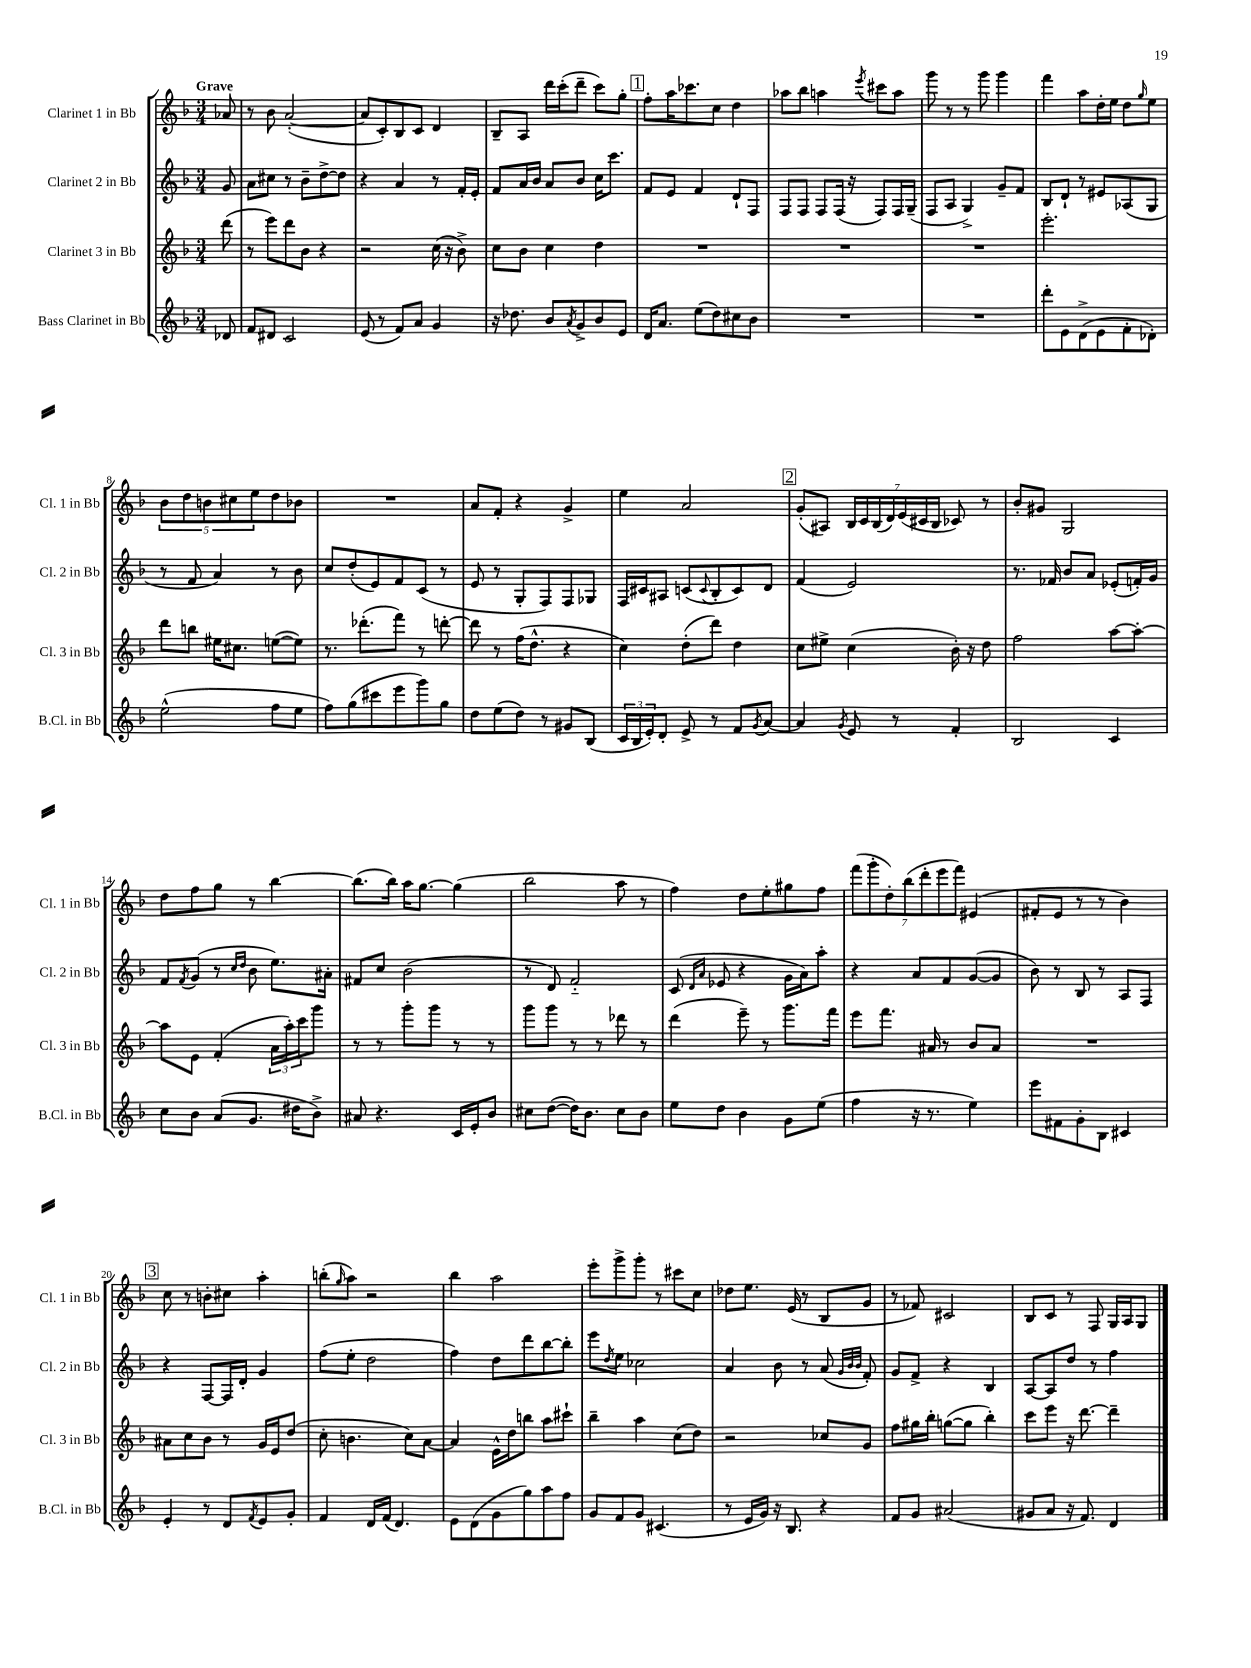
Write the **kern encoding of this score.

**kern	**kern	**kern	**kern
*part4	*part3	*part2	*part1
*staff4	*staff3	*staff2	*staff1
*I"Bass Clarinet in Bb	*I"Clarinet 3 in Bb	*I"Clarinet 2 in Bb	*I"Clarinet 1 in Bb
*I'B.Cl. in Bb	*I'Cl. 3 in Bb	*I'Cl. 2 in Bb	*I'Cl. 1 in Bb
*clefG2	*clefG2	*clefG2	*clefG2
*k[b-]	*k[b-]	*k[b-]	*k[b-]
*M3/4	*M3/4	*M3/4	*M3/4
=	=	=	=
!	!	!	!LO:TX:a:B:t=Grave
8d-X/	(8ddd\	8g/	8a-X/
=1	=1	=1	=1
8f/L	8r	8a\L	8r
8d#X/J	8eee\L)	8cc#X\J	8b-\
2c/	8ddd\	8r	([2a'/
.	8b-\J	8b-~\L	.
.	4r	[8dd^\	.
.	.	8dd\J]	.
=2	=2	=2	=2
(8e/	2r	4r	8a/L]
8r	.	.	8c'/)
8f/L)	.	4a/	8B-/
8a/J	.	.	8c/J
4g/	(16cc\	8r	4d/
.	16r	.	.
.	8b-^\)	16f'/LL	.
.	.	16e'/JJ	.
=3	=3	=3	=3
16r	8cc\L	8f/L	8B-~/L
8.dd-X\	.	.	.
.	8b-\J	16a/L	8A/J
.	.	16b-/JJ	.
8b-/L	4cc\	8a/L	16ddd\LL
.	.	.	(16ccc'\J
8qa/	.	.	.
8g^/	.	8b-/J	8ddd~\J
8b-/	4dd\	16cc\KL	8ccc\L)
.	.	8.ccc\J	.
8e/J	.	.	8gg'\J
!!LO:REH:place=s1:t=1
=4	=4	=4	=4
16d/KL	2.r	8f/L	8ff'\L
8.a/J	.	.	.
.	.	8e/J	16aa\K
.	.	.	8.ccc-X\
(8ee\L	.	4f/	.
8dd\)	.	.	8cc\J
8cc#X\	.	8d`/L	4dd\
8b-\J	.	8F/J	.
=5	=5	=5	=5
2.r	2.r	8F/L	8aa-X\L
.	.	8F/J	8bb-\J
.	.	8F/L	4aan\
.	.	(16F/Jk	.
.	.	16r	.
.	.	.	8qeee/
.	.	8F/L)	8ccc#X\L
.	.	16F/L	8aa\J
.	.	(16G~/JJ	.
=6	=6	=6	=6
2.r	2.r	8F/L	8ggg\
.	.	8A/J	8r
.	.	4G^/)	8r
.	.	.	8ggg\
.	.	8g~/L	4ggg\
.	.	8f/J	.
=7	=7	=7	=7
8ddd'\L	2.eee'\	8B-/L	4fff\
8e\	.	8d`/J	.
(8d^\	.	8r	8aa\L
8e\	.	8e#X/L	16dd'\L
.	.	.	16ee\JJ
8f'\	.	(8A-X/	8dd\L
.	.	.	16qqgg/
8d-X'\J)	.	8G/J	8ee\J
!!LO:LB:g=z
=8	=8	=8	=8
(2ee^^\	8ddd\L	8r	10b-\L
.	.	.	10dd\
.	8bbn\J	8f/	.
.	.	.	10bn\
.	16ee#X\KL	4a/)	.
.	.	.	10cc#X\
.	8.cc#X\J	.	.
.	.	.	10ee\
8ff\L	([8een\L	8r	8dd\
8ee\J	8ee\J])	8b-\	8b-X\J
=9	=9	=9	=9
8ff\L)	8.r	8cc/L	2.r
(8gg\	.	(8dd'/	.
.	(8.ddd-X'\L	.	.
8ccc#X\	.	8e/)	.
8eee\	8fff\J)	8f/	.
8ggg\)	8r	(8c/J	.
8gg\J	[8dddn'\	8r	.
=10	=10	=10	=10
8dd\L	8ddd\]	8e/	8a/L
(8ee\	8r	8r	8f'/J
8dd\J)	(16ff\KL	8G'/L	4r
.	8.dd^^\J	.	.
8r	.	8F/)	.
8g#X/L	4r	8F/	4g^/
(8B-/J	.	8G-X/J	.
=11	=11	=11	=11
24c/LL	4cc\)	16F/LL	4ee\
24B-/	.	.	.
.	.	16c#X/J	.
24e'/J)	.	.	.
8d'/J	.	8A#X/J	.
8e^/	(8dd'\L	(8cn/L	2a/
.	.	8qqc/	.
8r	8ddd\J)	8B-'/	.
8f/L	4dd\	8c/)	.
8qg/	.	.	.
[8a/J	.	8d/J	.
!!LO:REH:place=s1:t=2
=12	=12	=12	=12
4a/]	8cc\L	(4f/	(8g'/L
.	8ee#X^\J	.	8A#X/J)
8qg/	.	.	.
8e/	(4cc\	2e/)	28B-/LL
.	.	.	28c/
.	.	.	(28B-/
.	.	.	28d/)
8r	.	.	.
.	.	.	(28e/
.	.	.	28c#X/
.	.	.	28B-/JJ
4f'/	16b-'\)	.	8c-X/)
.	16r	.	.
.	8dd\	.	8r
=13	=13	=13	=13
2B-/	2ff\	8.r	8b-'/L
.	.	.	8g#X/J
.	.	16f-X/	.
.	.	8b-/L	2G/
.	.	8a/J	.
4c/	[8aa\L	(8e-X'/L	.
.	8aa'\J_	16fn'/L)	.
.	.	16g/JJ	.
!!LO:LB:g=z
=14	=14	=14	=14
8cc\L	8aa\L]	8f/L	8dd\L
.	.	8qf/	.
8b-\J	8e\J	(8g/J	8ff\
(8a/L	(4f'/	8r	8gg\J
.	.	16qqcc/LL	.
.	.	16qqdd/JJ	.
8.g/J	.	8b-\	8r
.	24a\LL	8.ee\L)	[4bb-\
.	24aa'\)	.	.
16dd#X\KL	.	.	.
.	24ccc\J	.	.
8b-^\J)	8ggg\J	.	.
.	.	16a#X'\Jk	.
=15	=15	=15	=15
8a#X/	8r	8f#X/L	(8.bb-\L]
4.r	8r	8cc/J	.
.	.	.	16bb-\Jk)
.	8ggg'\L	(2b-\	16aa\KL
.	.	.	[8.gg\J
.	8ggg\J	.	.
16c/LL	8r	.	(4gg\]
16e'/J	.	.	.
8b-/J	8r	.	.
=16	=16	=16	=16
8cc#X\L	8ggg\L	8r	2bb-\
([8dd\J	8ggg\J	8d/)	.
16dd\KL])	8r	2f/	.
8.b-\J	.	.	.
.	8r	.	.
8cc#\L	8ddd-X\	.	8aa\
8b-\J	8r	.	8r
=17	=17	=17	=17
8ee\L	(4ddd\	(8c/	4ff\)
.	.	16qqd/LL	.
.	.	16qqa/JJ	.
8dd\J	.	8e-X/	.
4b-\	8eee~\)	4r	8dd\L
.	8r	.	8ee'\
8g\L	8.ggg\L	16g\LL	8gg#X\
.	.	16a\J)	.
(8ee\J	.	8aa'\J	8ff\J
.	16fff\Jk	.	.
=18	=18	=18	=18
4ff\	8eee\L	4r	(14fff\L
.	.	.	14ggg'\
.	8.fff\J	.	.
.	.	.	14dd'\)
.	.	.	(14bb-\
16r	.	8a/L	.
.	.	.	14ddd'\
8.r	16a#X/	.	.
.	.	.	14eee\
.	8r	8f/	.
.	.	.	14fff\J)
4ee\)	8b-/L	([8g/	(4e#X/
.	8a#/J	8g/J]	.
=19	=19	=19	=19
8eee\L	2.r	8b-\)	8f#X'/L
8f#X\	.	8r	8e/J
8g'\	.	8B-/	8r
8B-\J	.	8r	8r
4c#X/	.	8A/L	4b-\)
.	.	8F/J	.
!!LO:LB:g=z
!!LO:REH:place=s1:t=3
=20	=20	=20	=20
4e'/	8a#X\L	4r	8cc\
.	8cc\	.	8r
8r	8b-\J	[8F/L	8bn'\L
8d/L	8r	16F/L]	8cc#X\J
.	.	16d'/JJ	.
8qf/	.	.	.
8e/	16g/LL	4g/	4aa'\
.	16e/J	.	.
8g'/J	(8dd/J	.	.
=21	=21	=21	=21
4f/	8cc'\	(8ff\L	(8bbn'\L
.	.	.	16qqgg/
.	4.bn\	8ee'\J	8aa\J)
16d/LL	.	2dd\	2r
(16f/JJ	.	.	.
4.d/)	.	.	.
.	8cc\L)	.	.
.	[8a\J	.	.
=22	=22	=22	=22
8e\L	4a/]	4ff\)	4bb-\
(8d\	.	.	.
8g\	16e^^\LL	8dd\L	2aa\
.	16dd\J	.	.
8gg\)	8bbn\J	8ddd\	.
8aa\	8aa\L	[8bb-\	.
8ff\J	8ccc#X`\J	8bb-'\J]	.
=23	=23	=23	=23
8g/L	4bb-~\	8eee\L	8eee'\L
.	.	8qdd/	.
8f/	.	8ee\J	8ggg^\
8g/J	4aa\	2cc-X\	8ggg'\J
(4.c#X/	.	.	8r
.	(8cc\L	.	8ccc#X\L
.	8dd\J)	.	8cc\J
=24	=24	=24	=24
8r	2r	4a/	8dd-X\L
16e/LL	.	.	8.ee\J
16g/JJ)	.	.	.
16r	.	8b-\	.
8.B-/	.	.	(16e/
.	.	8r	8r
4r	8cc-X/L	(8a/	8B-/L
.	.	32qqg/LLL	.
.	.	32qqb-/	.
.	.	32qqb-/JJJ	.
.	8g/J	8f'/)	8g/J
=25	=25	=25	=25
8f/L	8ff\L	8g/L	8r
8g/J	16gg#X\L	8f^/J	8f-X/)
.	16bb-'\JJ	.	.
(2a#X/	([8ggn\L	4r	2c#X/
.	8gg\J]	.	.
.	4bb-'\)	4B-/	.
=26	=26	=26	=26
8g#X/L	8ccc\L	[8A/L	8B-/L
8a/J	8eee\J	8A/]	8c/J
16r	16r	8dd/J	8r
8.f/)	[8.ddd\	.	.
.	.	8r	8F/
4d/	4ddd~\]	4ff\	16G/LL
.	.	.	16A/J
.	.	.	8G/J
==	==	==	==
*-	*-	*-	*-
